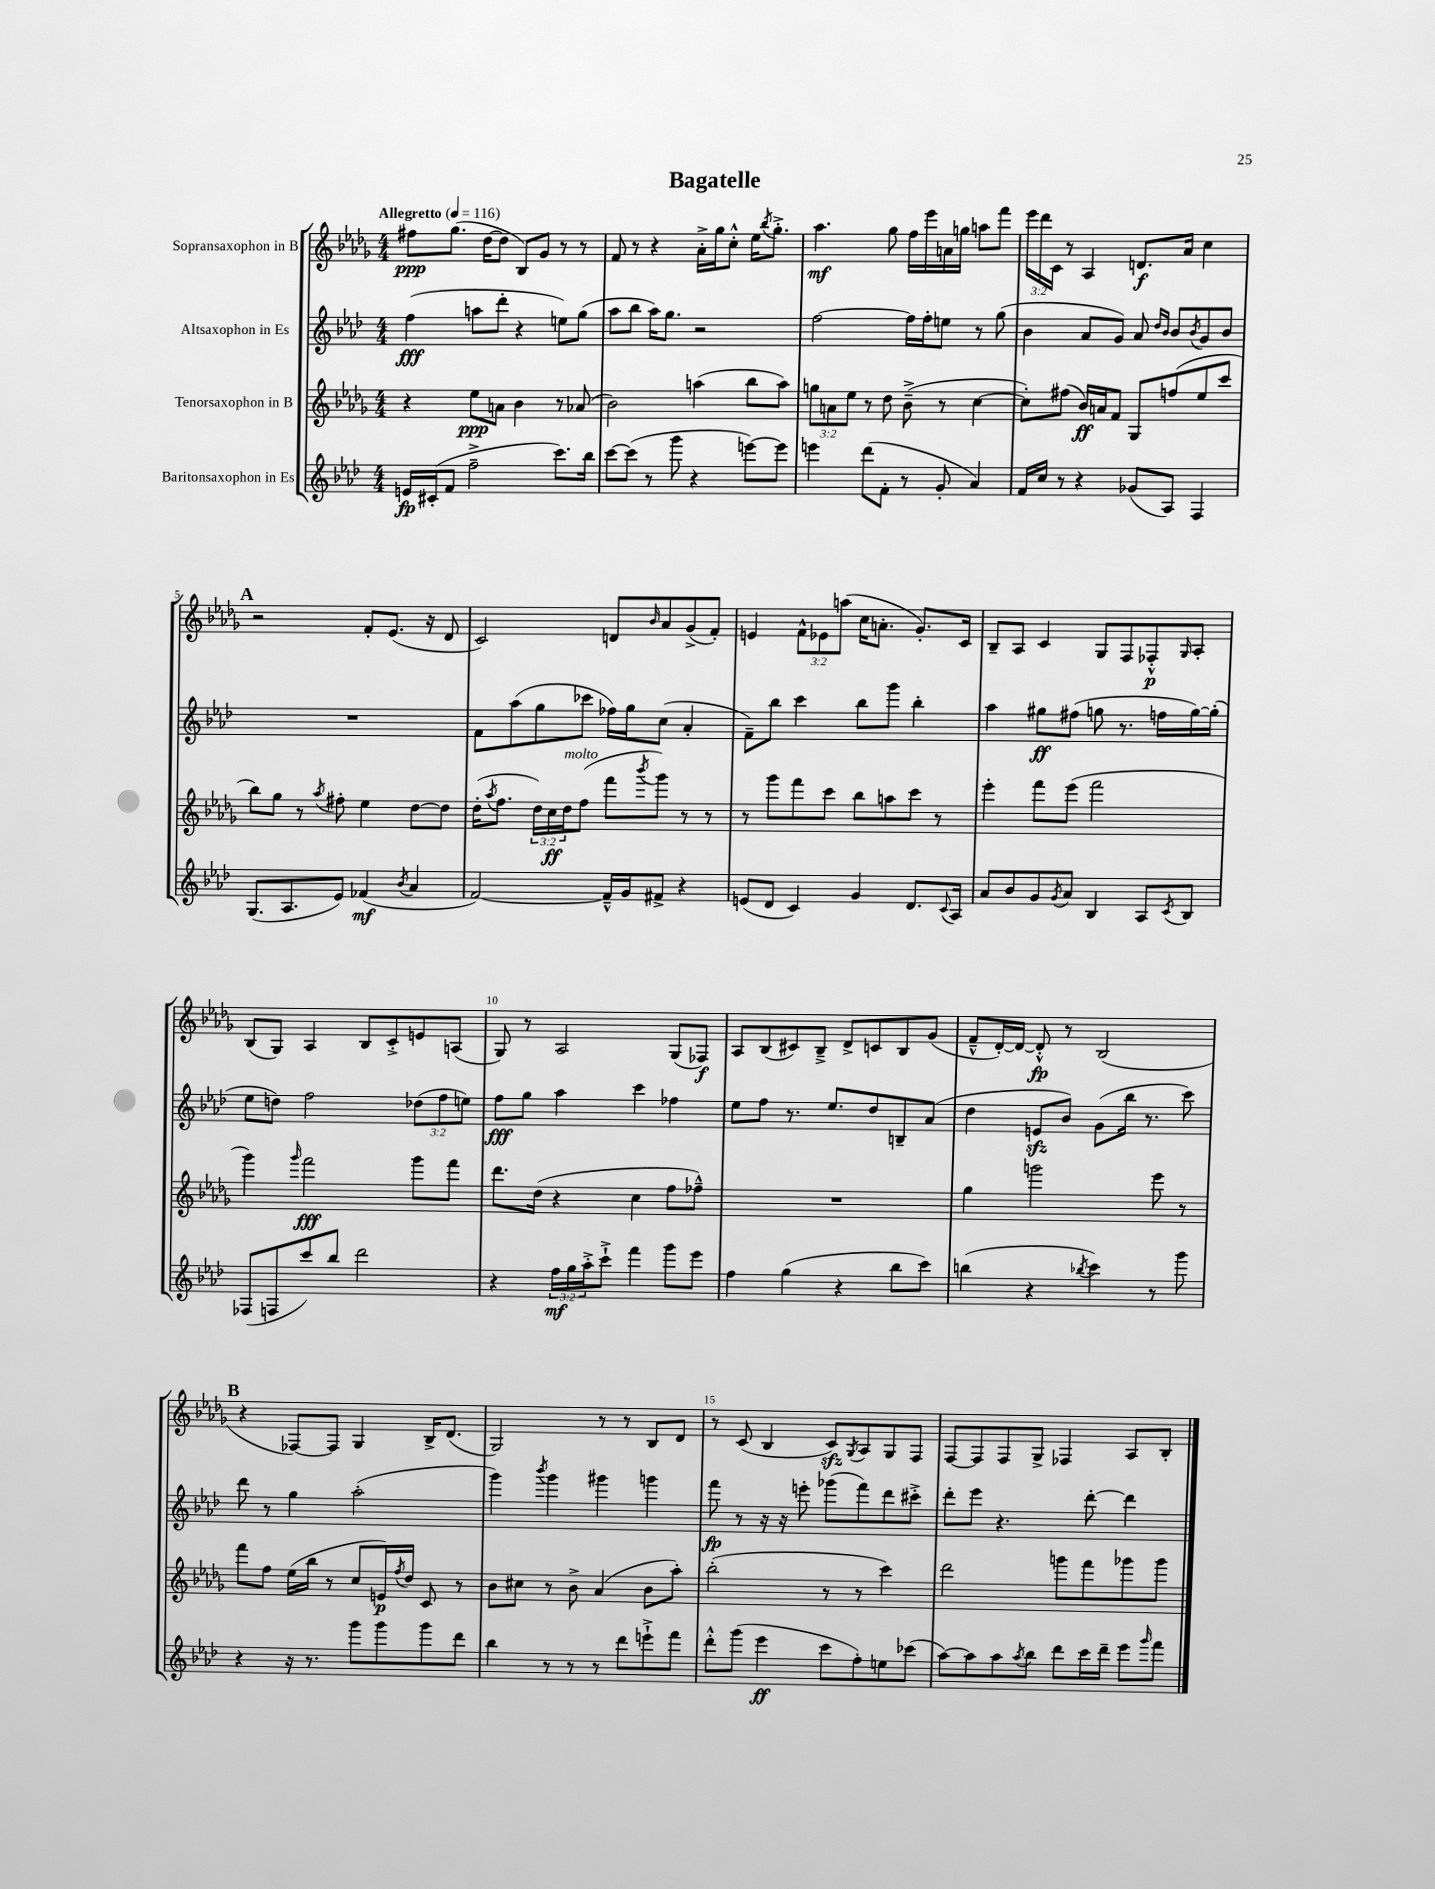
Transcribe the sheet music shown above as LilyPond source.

\header { title = "Bagatelle" }
<<
\new StaffGroup <<
\new Staff = "s0" \with { instrumentName = "Sopransaxophon in B" } {
    \clef treble \key des \major \numericTimeSignature \time 4/4 \override Staff.TupletNumber.text = #tuplet-number::calc-fraction-text \tempo "Allegretto" 4 = 116
    fis''8\ppp ges''8.( des''16~ des''8 bes8) ges'8 r8 r8 |
    f'8 r8 r4 aes'16-.-> ges''16 c''8-.-^ ees''16 \acciaccatura { bes''8 } ges''8.-.-> |
    aes''4.\mf ges''8 f''16 ees'''16 a'16 g''16 a''8 f'''8 |
    \tuplet 3/2 { ees'''16 des'''16 c'16 } r8 aes4 d'8.\f aes'16 c''4 |
    \mark \markup { \bold "A" } r2 f'8-. ees'8.( r16 des'8 |
    c'2) d'8 \grace { bes'16 } aes'8 ges'8->( f'8-.) |
    e'4 \tuplet 3/2 { f'8-^ ees'8 a''8( } c''16 a'8.-. ges'8.-.) c'16 |
    bes8-- aes8 c'4 ges8 f8 fes8-.-^\p \grace { ges16 } aes8-. |
    bes8( ges8) aes4 bes8 c'8-.-> e'8 a8( |
    ges8) r8 aes2 ges8( fes8\f) |
    aes8 bes8( cis'8) bes8---> des'8-> c'8 bes8 ges'8( |
    f'8---^ des'16~-.) des'16~ des'8-.-^\fp r8 bes2( |
    \mark \markup { \bold "B" } r4 fes8~) fes8 ges4 bes16-> des'8.( |
    ges2) r8 r8 bes8 des'8 |
    r8 c'8( bes4 c'8\sfz) \acciaccatura { ges8 } aes8 ges8 f8 |
    f8~ f8 f8 ges8-> fes4 aes8 bes8-. \bar "|." |
}
\new Staff = "s1" \with { instrumentName = "Altsaxophon in Es" } {
    \clef treble \key aes \major \numericTimeSignature \time 4/4 \override Staff.TupletNumber.text = #tuplet-number::calc-fraction-text
    f''4\fff( a''8 des'''8-. r4 e''8) g''8( |
    aes''8 bes''8 aes''16) g''8. r2 |
    f''2~ f''16 f''16-. e''8 r8 g''8( |
    bes'4 aes'8 g'8) aes'8 \grace { des''16 bes'16 } bes'8 \acciaccatura { bes'8 } g'8 bes'8 |
    \mark \markup { \bold "A" } R1 |
    f'8 aes''8( g''8 ces'''8 fes''16) g''16 c''8( aes'4-. |
    f'8--) bes''8 c'''4 bes''8 g'''8 bes''4-. |
    aes''4 gis''8\ff fis''8( g''8 r8. f''16 g''16~) g''16-.( |
    ees''8 d''8) f''2 \tuplet 3/2 { des''8( f''8 e''8) } |
    f''8\fff g''8 aes''4 c'''4 fes''4 |
    ees''8 f''8 r8. ees''8. des''8 b8-- aes'8( |
    des''4 e'8\sfz bes'8) g'8( bes''16 r8. c'''8) |
    \mark \markup { \bold "B" } des'''8 r8 g''4 aes''2-.( |
    g'''4) \acciaccatura { bes'''8 } g'''4 gis'''4 g'''4 |
    f'''8\fp r8 r16 r16 e'''8-. ges'''8( f'''8) des'''8 cis'''8-.-> |
    des'''8-. ees'''8 r4. des'''8~-. des'''4 \bar "|." |
}
\new Staff = "s2" \with { instrumentName = "Tenorsaxophon in B" } {
    \clef treble \key des \major \numericTimeSignature \time 4/4 \override Staff.TupletNumber.text = #tuplet-number::calc-fraction-text
    r4 ees''8\ppp a'8 bes'4 r8 aes'8( |
    bes'2) a''4( bes''8 a''8) |
    \tuplet 3/2 { g''8 a'8 ees''8 } r8 des''8 bes'8--->( r8 c''4~ |
    c''8-.) fis''8( bes'16\ff) a'16 f'8 ges8 f''8( ees''8 c'''8 |
    \mark \markup { \bold "A" } bes''8) ges''8 r8 \acciaccatura { aes''8 } fis''8-. ees''4 des''8~ des''8 |
    des''16-.( \acciaccatura { aes''8 } f''8. \tuplet 3/2 { des''16) c''16\ff des''16^\markup { \italic "molto" } } f''8( f'''8 \acciaccatura { bes'''8 } ges'''8) r8 r8 |
    r8 ges'''8 f'''8 c'''8 bes''8 a''8 c'''8 r8 |
    ees'''4-. f'''8 ees'''8( f'''2 |
    ges'''4) \grace { ges'''16 } f'''2\fff ges'''8 f'''8 |
    des'''8. des''16( r4 c''4 f''8 fes''8---^) |
    R1 |
    ges''4 g'''2 ees'''8 r8 |
    \mark \markup { \bold "B" } f'''8 f''8 ees''16( bes''16 r8 c''8 e'16\p) \acciaccatura { f''8 } des''16 c'8 r8 |
    bes'8 cis''8 r8 bes'8-> aes'4( bes'8 aes''8-.) |
    bes''2-.( r8 r8 c'''4) |
    des'''2 g'''8 f'''8 ges'''8 ges'''8 \bar "|." |
}
\new Staff = "s3" \with { instrumentName = "Baritonsaxophon in Es" } {
    \clef treble \key aes \major \numericTimeSignature \time 4/4 \override Staff.TupletNumber.text = #tuplet-number::calc-fraction-text
    e'16\fp cis'16-.( f'8 f''2---> c'''8.) bes''16 |
    c'''8~ c'''8( r8 g'''8 r4 e'''8~) e'''8 |
    e'''4 des'''8( f'8-. r8 g'8-. aes'4) |
    f'16 c''16 r8 r4 ges'8( aes8) f4 |
    \mark \markup { \bold "A" } g8.( aes8. ees'8) fes'4\mf( \acciaccatura { bes'8 } aes'4 |
    f'2~) f'16---^ g'16 fis'8-> r4 |
    e'8( des'8 c'4) g'4 des'8. \appoggiatura { c'8 } aes16 |
    aes'8 bes'8 g'8 \acciaccatura { g'8 } aes'8 bes4 aes8 \acciaccatura { c'8 } bes8 |
    fes8( f8 c'''8) bes''8 des'''2 |
    r4 \tuplet 3/2 { f''16\mf g''16 aes''16-.-> } c'''8-!-> f'''4 g'''8 ees'''8 |
    f''4 g''4( r4 bes''8 c'''8) |
    b''4( r4 \acciaccatura { bes''8 } c'''4) r8 g'''8 |
    \mark \markup { \bold "B" } r4 r16 r8. g'''8 g'''8 g'''8 des'''8 |
    bes''4 r8 r8 r8 des'''8 e'''8-!-> f'''8 |
    des'''8-.-^ g'''8( ees'''4\ff c'''8 f''8-.) e''8 ces'''8( |
    aes''8~) aes''8 aes''8 \acciaccatura { aes''8 } bes''8 des'''8 c'''16 des'''16-- ees'''8 \grace { g'''16 } f'''8 \bar "|." |
}
>>
>>
\layout { \context { \Score \override BarNumber.break-visibility = ##(#f #t #t) barNumberVisibility = #(every-nth-bar-number-visible 5) } }
